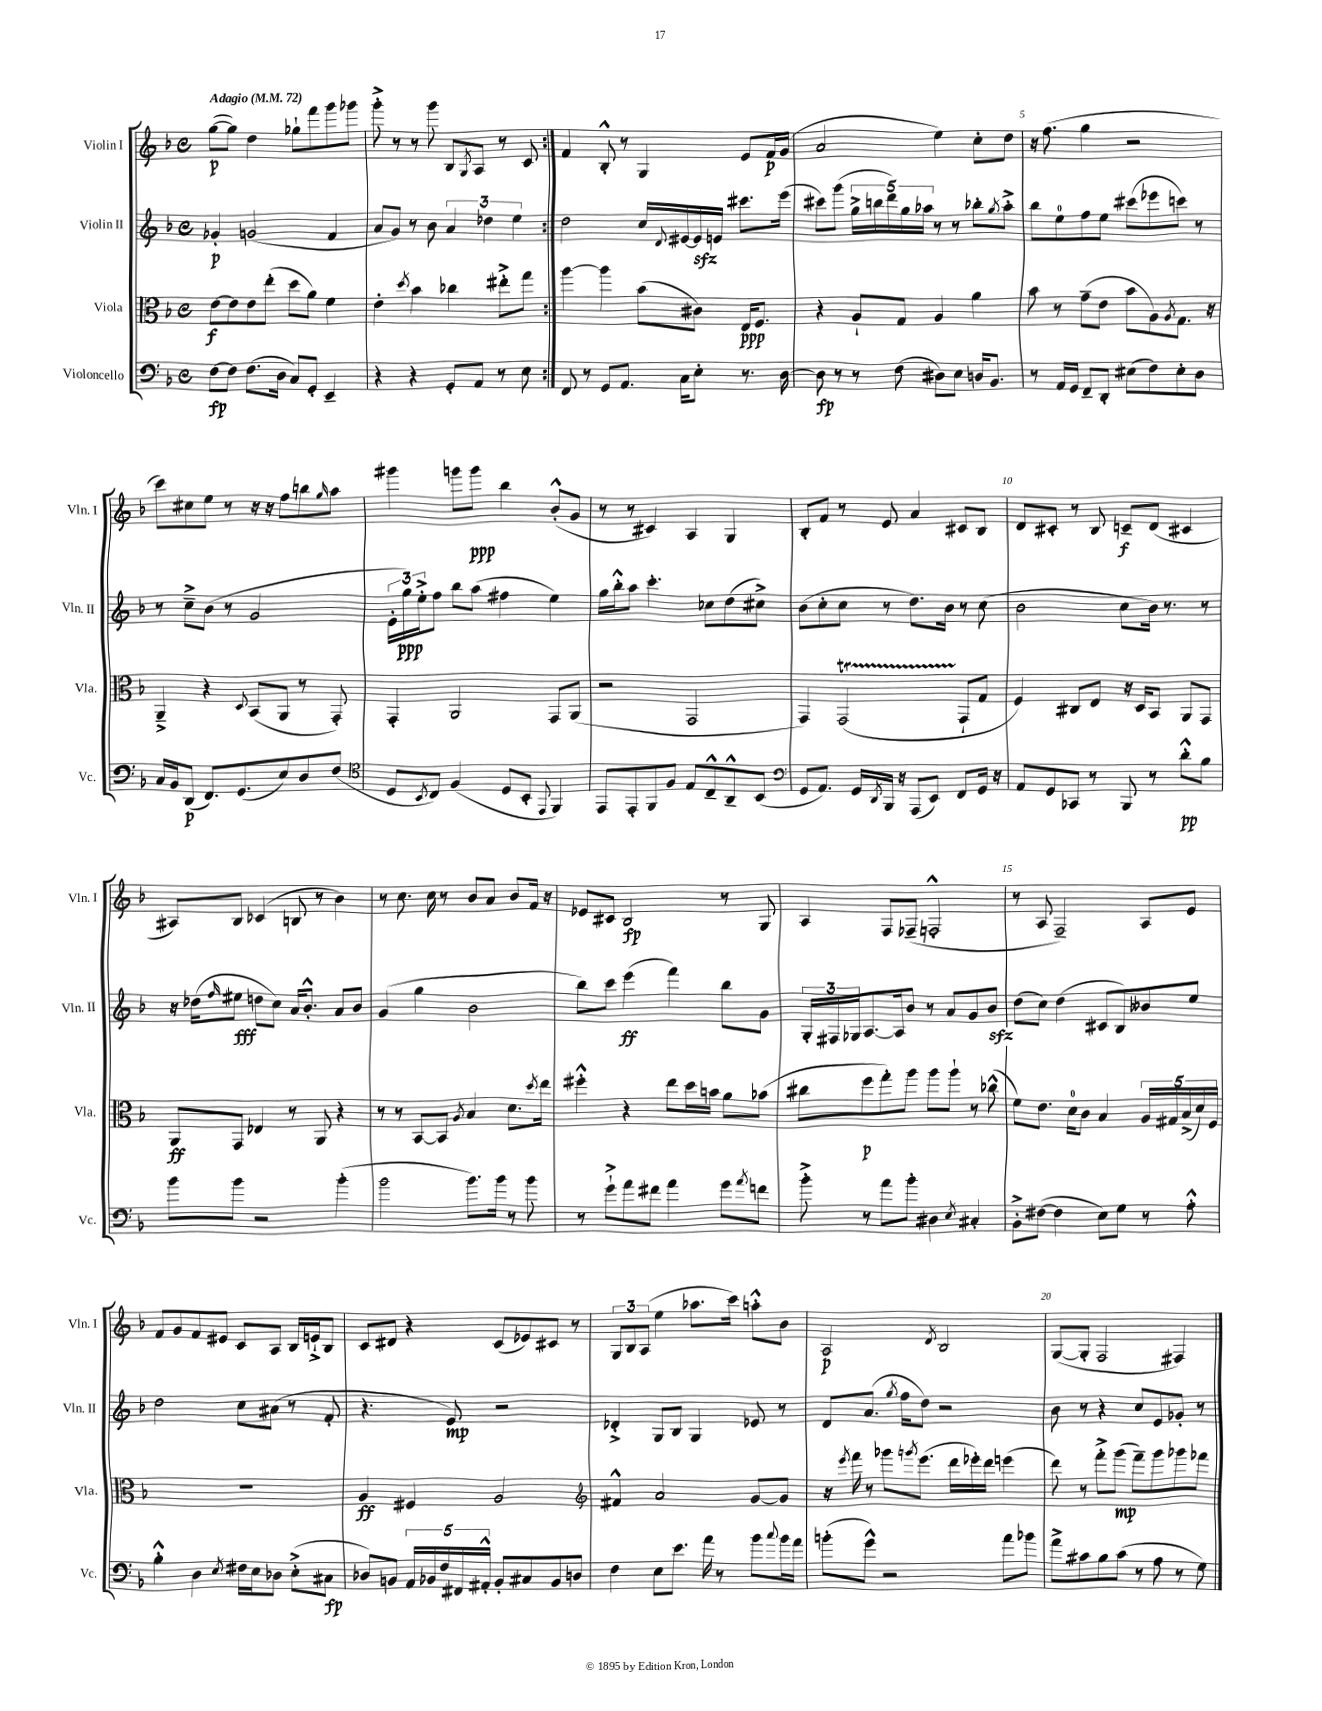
<<
\new StaffGroup <<
\new Staff = "s0" \with { instrumentName = "Violin I" shortInstrumentName = "Vln. I" } {
    \clef treble \key f \major \defaultTimeSignature \time 4/4 \tempo "Adagio" 4 = 72
    \repeat volta 2 { g''8~\p( g''8) d''4 ges''8-! f'''8 g'''8 ges'''8 |
    g'''8-.-> r8 r8 g'''8 bes8 \acciaccatura { g8 } a8 r8 c'8 | }
    f'4 bes8-.-^ r8 g4 e'8 f'16\p g'16( |
    a'2 e''4) c''8-. d''8 |
    r16 f''8.( g''4 r2 |
    c'''8) cis''8 e''8 r8 r16 r16 f''8 b''8 \grace { g''16 } a''8 |
    gis'''4 g'''8 g'''8\ppp bes''4 bes'8-.-^( g'8 |
    r8 r8 cis'4) a4 g4 |
    bes8-. f'8 r8 e'8 a'4 cis'8 bes8 |
    d'8 cis'8-. r8 bes8 c'8--\f d'8( cis'4 |
    ais8) bes8 ces'4( b8 r8 bes'4) |
    r8 c''8. c''16 r8 bes'8 a'8 bes'8 f'16 r16 |
    ees'8 cis'8 bes2\fp r8 g8 |
    a4 f8 fes8--( f2-.-^ |
    r8 a8 f2--) a8 e'8 |
    f'8 g'8 f'8 eis'8 c'8 a8 bes16 e'16-!-> bes8 |
    c'8 dis'8 r4 c'8( ees'8) cis'8 r8 |
    \tuplet 3/2 { g8 bes8 a8( } e''4 aes''8. c'''16) a''8-.-^ bes'8 |
    a2\p \acciaccatura { d'8 } bes2 |
    g8~( g8-. f2 fis4) \bar "|." |
}
\new Staff = "s1" \with { instrumentName = "Violin II" shortInstrumentName = "Vln. II" } {
    \clef treble \key f \major \defaultTimeSignature \time 4/4
    \repeat volta 2 { ges'4-.\p g'2( f'4 |
    a'8 g'8) r8 bes'8 \tuplet 3/2 { a'4 des''4 e''4 } | }
    d''2 c''16 \appoggiatura { d'8 } eis'16~ eis'16\sfz e'16 cis'''8. e'''16( |
    cis'''8) g'''8( \tuplet 5/4 { g''16-> b''16 d'''16) g''16 aes''16 } r8 r8 bes''8-. \acciaccatura { g''8 } aes''8-.-> |
    bes''8 e''8-0 f''8 e''8 cis'''8( ees'''8 c'''8) r8 |
    r8 c''8---> bes'8( r8 g'2 |
    \tuplet 3/2 { e'16-. g''16\ppp) e''16-.-> } f''8 bes''8 a''8( fis''4 e''4) |
    g''16 bes''16-.-^ a''8 c'''4.-. ces''8 d''8( cis''8->) |
    bes'8( c''8-. c''8 r8 d''8.) bes'16 r8 c''8( |
    bes'2 c''8 bes'16) r8. r8 |
    r16 des''16( \grace { f''16 } eis''8\fff d''8 c''8) a'16 bes'8.-.-^ a'8 bes'8 |
    g'4( g''4 bes'2 |
    bes''8) c'''8 e'''4\ff( f'''4) bes''8 g'8 |
    \tuplet 3/2 { g16-. fis16 ges16 } a8.~ a16 bes'8 r8 a'8 g'8 bes'8\sfz |
    d''8( c''8) d''4( cis'8 bes8) beses'8 e''8 |
    d''2 c''8 ais'8( r8 f'8-. |
    r4. e'8\mp) r2 |
    des'4-.-> g8 bes8 g4 ees'8 r8 |
    d'8 a'8.( \acciaccatura { g''8 } f''16 d''8) r2 |
    bes'8 r8 r4 c''8 e'8 ges'8-. r8 \bar "|." |
}
\new Staff = "s2" \with { instrumentName = "Viola" shortInstrumentName = "Vla." } {
    \clef alto \key f \major \defaultTimeSignature \time 4/4
    \repeat volta 2 { e'8~\f e'8 e'8 e''8-.( d''8 a'8) f'4 |
    e'4-. \acciaccatura { d''8 } bes'4 ces''4 eis''8-.-> g''8 | }
    a''4~ a''4 bes'8( cis'8) e16\ppp f8. |
    r4 a8-! g8 a4 a'4 |
    bes'8 r8 g'8--( e'8 bes'8 a8) \acciaccatura { a8 } g8. r16 |
    a,4---> r4 \appoggiatura { d8 } bes,8( a,8 r8 g,8-.) |
    g,4-. a,2 g,8 a,8( |
    r2 g,2 |
    g,4) g,2\startTrillSpan( g,8-!\stopTrillSpan g8 |
    f4) cis8 e8 r16 d16 bes,8 a,8 g,8 |
    a,8\ff g,8 ees4 r8 a,8 r4 |
    r8 r8 bes,8~ bes,8 \acciaccatura { a8 } bes4 d'8. \acciaccatura { d''8 } e''16 |
    fis''4-.-^ r4 e''8 d''16 b'16 a'8 bes'8( |
    cis''8 f''8\p g''8-.) a''8 a''8 a''8-! r8 ces''8-^( |
    f'8) e'8. d'16-0 c'8 bes4 \tuplet 5/4 { a16 gis16 bes16->( d'16) f16 } |
    R1 |
    a4\ff fis4 a2 |
    \clef treble fis'4-^ a'2 g'8~ g'8 |
    r16 \acciaccatura { e'''8 } f'''16 r8 ges'''8 \acciaccatura { g'''8 } e'''8.( d'''16 ees'''16-.) d'''16 e'''4( |
    d'''8) r8 f'''8-.-> g'''8\mp( f'''8--) g'''8 ges'''8 fes'''8 \bar "|." |
}
\new Staff = "s3" \with { instrumentName = "Violoncello" shortInstrumentName = "Vc." } {
    \clef bass \key f \major \defaultTimeSignature \time 4/4
    \repeat volta 2 { f8~\fp f8 f8.( d16 c8) g,8-. e,4-- |
    r4 r4 g,8-. a,8 r8 e8 | }
    f,8 r8 g,8 a,8. c16 e8-. r8. d16~ |
    d8\fp r8 r8 f8( dis8) e8 d16 bes,8. |
    r8 a,16 g,16 f,8-- d,8-. eis8( f8) eis8-. d8 |
    c16 bes,16 d,8\p( f,8.) g,8.( e8) d8 f8( |
    \clef tenor d8 \acciaccatura { bes,8 } c8) f4( d8 bes,8-. \appoggiatura { e,8 } f,4) |
    e,8 e,8-. f,8 f8 e8 c8---^ a,8---^ bes,8( |
    \clef bass g,8 a,8.) g,16 \acciaccatura { d,8 } bes,,16 r16 a,,8( e,8) f,8 g,16 r16 |
    a,8 g,8 ces,8 r8 bes,,8 r8 d'8-.-^\pp bes8 |
    bes'8 bes'8 r2 bes'4-.( |
    bes'2 bes'8.) bes'16 r8 bes'8 |
    r8 g'8-!-> a'8 fis'8 a'4 g'8 \acciaccatura { a'8 } f'8 |
    bes'8-.-> r8 a'8 bes'8-. dis4 \acciaccatura { e8 } cis4-. |
    bes,8-.-> fis8~( fis4 e8) g8 r8 a8-.-^ |
    bes4-.-^ d4 \acciaccatura { e8 } fis16 e16 des8 e8-.->( cis8\fp |
    des8) b,8 \tuplet 5/4 { a,16 bes,16 f16 fis,16 ais,16-.-^ } bes,8-. cis8 bes,8 d8 |
    f4 e8 e'8. a'16 r8 bes'8 \appoggiatura { c''8 } bes'16 a'16 |
    b'8-.( g'8-^) r2 a'8 bes'8 |
    a'8-> cis'8 bes8 cis'8( r8 a8 r8 g8) \bar "|." |
}
>>
>>
\layout { \context { \Score \override BarNumber.break-visibility = ##(#f #t #t) barNumberVisibility = #(every-nth-bar-number-visible 5) } }
